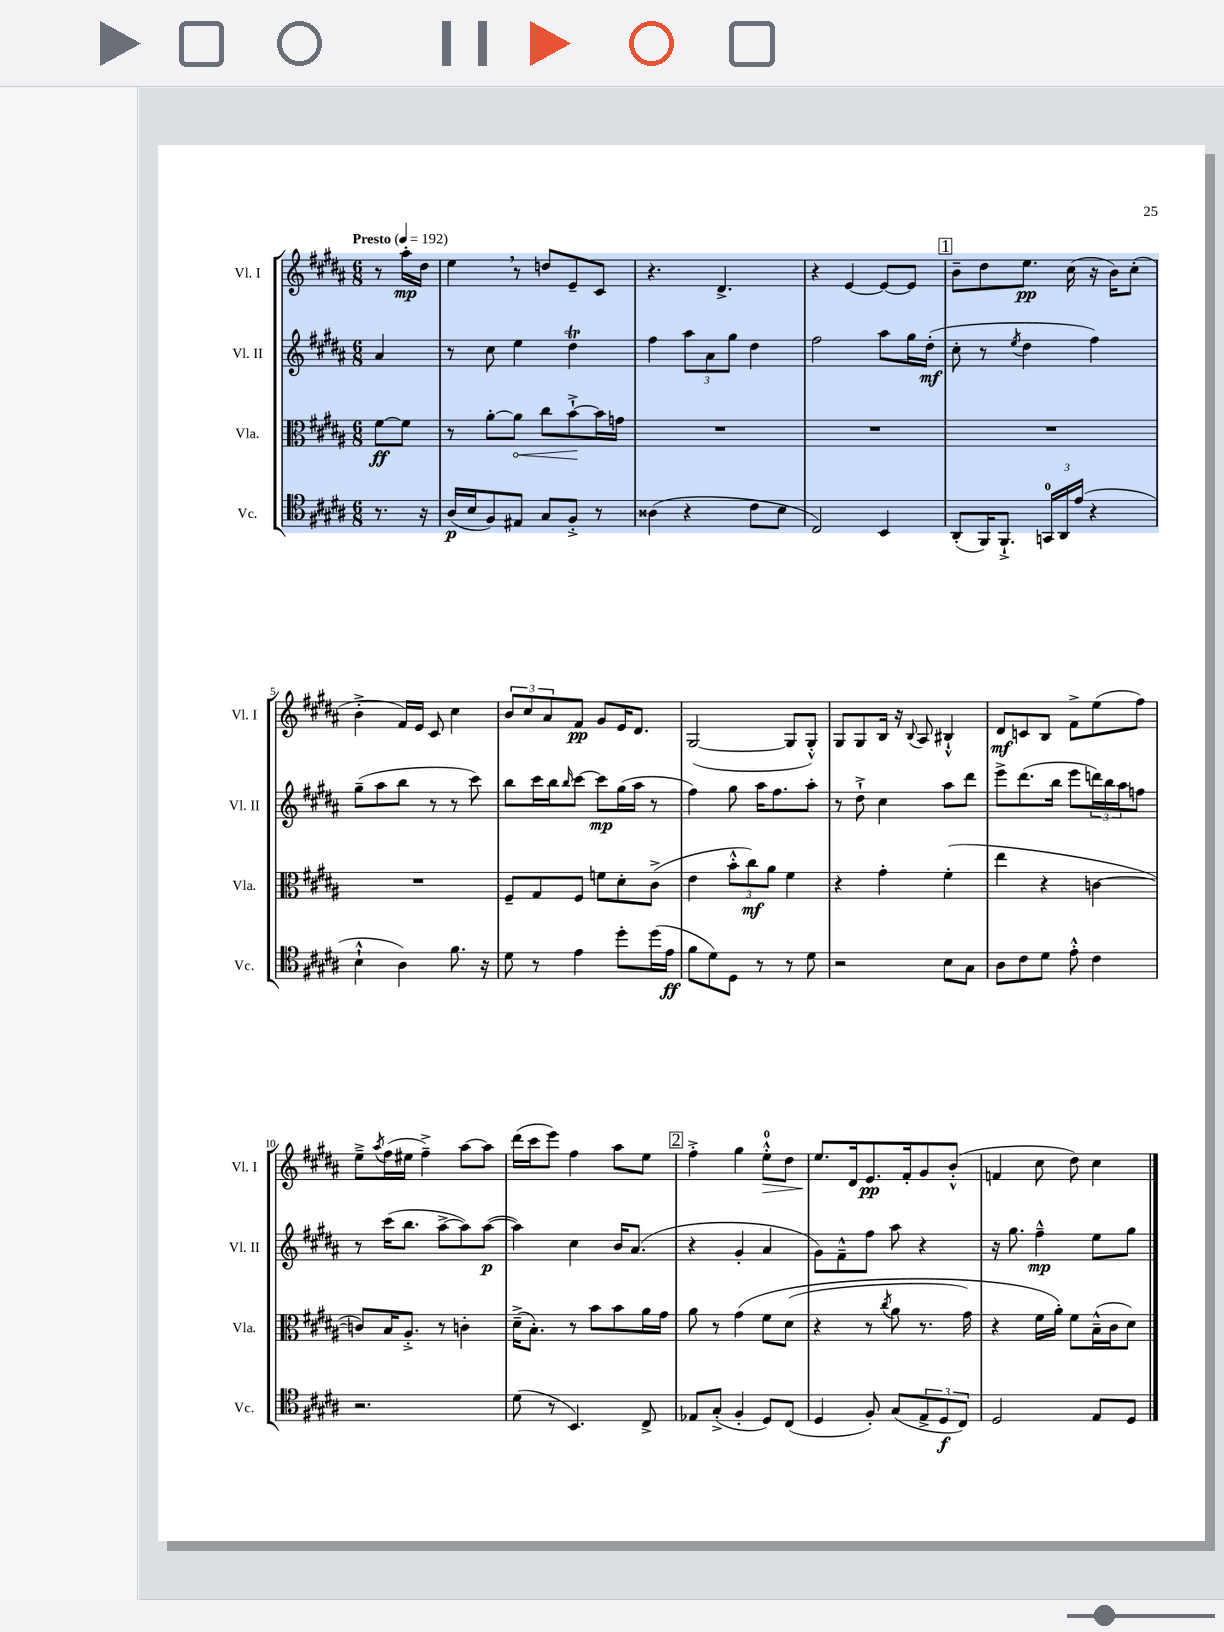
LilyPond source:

<<
\new StaffGroup <<
\new Staff = "s0" \with { instrumentName = "Vl. I" shortInstrumentName = "Vl. I" } {
    \clef treble \key b \major \numericTimeSignature \time 6/8 \partial 4 \tempo "Presto" 4 = 192
    r8 ais''16-.\mp dis''16 |
    e''4 \breathe r8 d''8 e'8-- cis'8 |
    r4. dis'4.-> |
    r4 e'4~ e'8~ e'8 |
    \mark \markup { \box "1" } b'8-- dis''8 e''8.\pp cis''16( r16 b'16) cis''8-.( |
    b'4-.-> fis'16) e'16 cis'8 cis''4 |
    \tuplet 3/2 { b'8 cis''8 ais'8 } fis'8\pp gis'8 e'16 dis'8. |
    gis2~( gis8 gis8-.-^) |
    gis8 gis8 b16 r16 \appoggiatura { b8 } ais8 bis4-!-^ |
    dis'8\mf c'8 b8 fis'8-> e''8( fis''8) |
    e''8---> \acciaccatura { ais''8 } fis''16( eis''16 fis''4--->) ais''8~ ais''8 |
    dis'''16( cis'''16 e'''8) fis''4 ais''8 e''8 |
    \mark \markup { \box "2" } fis''4-.-> gis''4 e''8-0-.-^\> dis''8 |
    e''8.\! dis'16 e'8.\pp fis'16-. gis'8 b'8-.-^( |
    f'4 cis''8 dis''8) cis''4 \bar "|." |
}
\new Staff = "s1" \with { instrumentName = "Vl. II" shortInstrumentName = "Vl. II" } {
    \clef treble \key b \major \numericTimeSignature \time 6/8 \partial 4
    ais'4 |
    r8 cis''8 e''4 dis''4\trill |
    fis''4 \tuplet 3/2 { ais''8 ais'8 gis''8 } dis''4 |
    fis''2 ais''8 gis''16 dis''16-.\mf( |
    \mark \markup { \box "1" } cis''8-. r8 \acciaccatura { e''8 } dis''4 fis''4) |
    gis''8--( ais''8 b''8 r8 r8 cis'''8) |
    b''8 cis'''16 b''16 \grace { b''16 } cis'''8~ cis'''8\mp gis''16( ais''16 r8 |
    fis''4) gis''8 ais''16 fis''8. ais''8-. |
    r8 dis''8-!-> cis''4 ais''8 dis'''8 |
    e'''8-> dis'''8.( b''16 e'''8 \tuplet 3/2 { d'''16) b''16 ais''16 } f''8 |
    r8 cis'''16( b''8. ais''8~-> ais''8) ais''8~\p( |
    ais''4) cis''4 b'16 ais'8.( |
    \mark \markup { \box "2" } r4 gis'4-. ais'4 |
    gis'8) fis'8---^ fis''8 ais''8 r4 |
    r16 gis''8. fis''4---^\mp e''8 gis''8 \bar "|." |
}
\new Staff = "s2" \with { instrumentName = "Vla." shortInstrumentName = "Vla." } {
    \clef alto \key b \major \numericTimeSignature \time 6/8 \partial 4
    fis'8~\ff fis'8 |
    r8 ais'8~-. \once \override Hairpin.circled-tip = ##t ais'8\< cis''8 b'8~-!->\! b'16 g'16 |
    R2. |
    R2. |
    \mark \markup { \box "1" } R2. |
    R2. |
    fis8-- gis8 fis8 f'8 dis'8-. cis'8->( |
    e'4 \tuplet 3/2 { b'8-.-^ cis''8\mf) ais'8 } fis'4 |
    r4 gis'4-. fis'4-.( |
    e''4 r4 c'4~ |
    c'8) b16 ais8.-.-> r8 c'4-. |
    dis'16--->( b8.-.) r8 b'8 b'8 ais'16 gis'16 |
    \mark \markup { \box "2" } ais'8 r8 gis'4\( fis'8 dis'8( |
    r4 r8 \acciaccatura { cis''8 } ais'8 r8. gis'16) |
    r4 fis'16 ais'16-.\) fis'8 b16---^( cis'16 dis'8) \bar "|." |
}
\new Staff = "s3" \with { instrumentName = "Vc." shortInstrumentName = "Vc." } {
    \clef tenor \key b \major \numericTimeSignature \time 6/8 \partial 4
    r8. r16 |
    ais16\p( b16 fis8) eis8 gis8 fis8-.-> r8 |
    aisis4( r4 cis'8 b8 |
    cis2) b,4 |
    \mark \markup { \box "1" } ais,8-.( fis,16) fis,8.-!-> \tuplet 3/2 { g,16-0 ais,16 e'16( } r4 |
    b4-!-^ ais4) fis'8. r16 |
    dis'8 r8 e'4 dis''8-. dis''16( e'16\ff |
    fis'8 dis'8) dis8 r8 r8 dis'8 |
    r2 b8 gis8 |
    ais8 cis'8 dis'8 e'8-.-^ cis'4 |
    r2. |
    dis'8( r8 b,4.) cis8-> |
    \mark \markup { \box "2" } ees8 gis8-.->( fis4-. dis8) cis8( |
    dis4 fis8-.) gis8( \tuplet 3/2 { e8-> dis8\f cis8) } |
    dis2 e8 dis8 \bar "|." |
}
>>
>>
